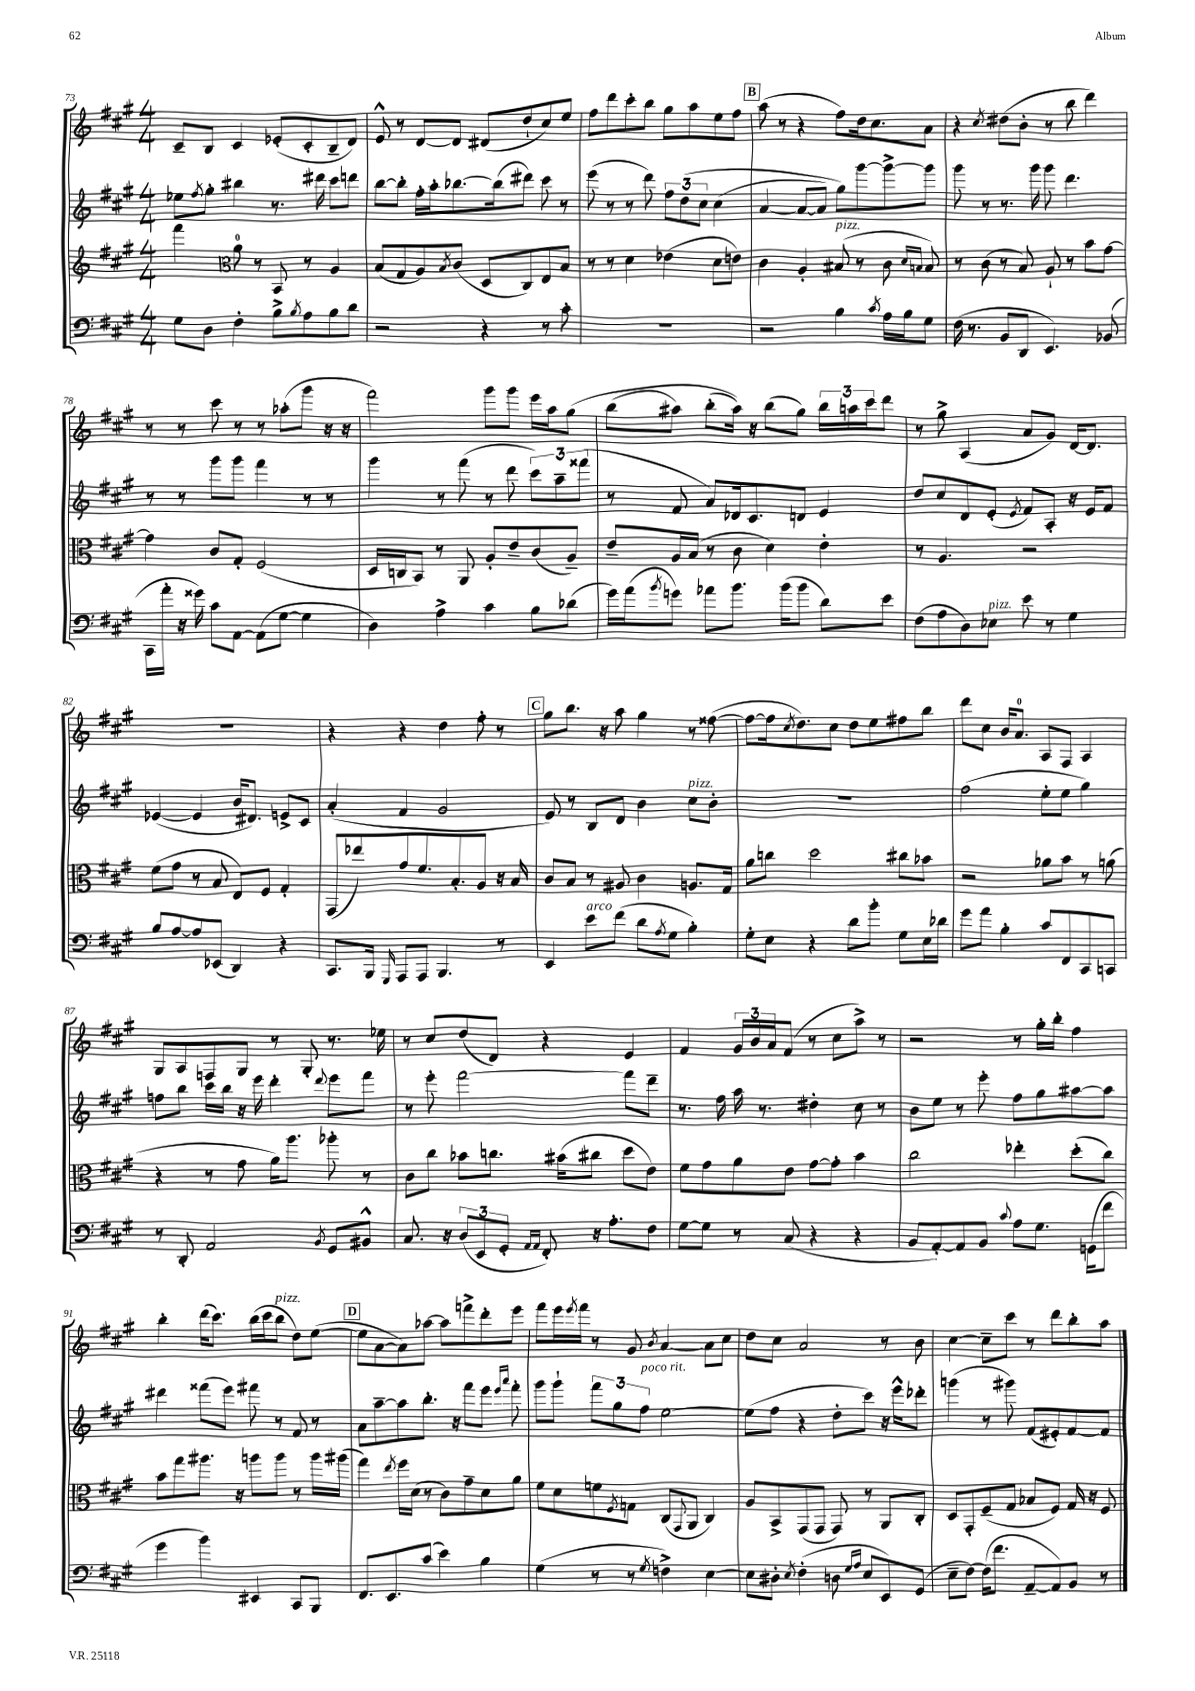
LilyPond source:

<<
\new StaffGroup <<
\new Staff = "s0" {
    \clef treble \key a \major \numericTimeSignature \time 4/4
    cis'8-- b8 cis'4 ees'8-.( cis'8-. b8-- d'8) |
    e'8-^ r8 d'8~ d'8 dis'8( d''8-! cis''8) e''8 |
    fis''8 d'''8 cis'''8-. b''8 gis''8 a''8 e''8 fis''8 |
    \mark \markup { \box "B" } a''8( r8 r4 fis''8) d''16 cis''8. a'8 |
    r4 \acciaccatura { cis''8 } dis''8( b'8-. r8 b''8 d'''4) |
    r8 r8 cis'''8 r8 r8 aes''8-.( gis'''8 r16 r16 |
    fis'''2) gis'''8 gis'''8 e'''16 a''16 gis''8\( |
    b''8( ais''8) b''8-.( ais''16)\) r16 b''8( gis''8) \tuplet 3/2 { b''16 a''16 cis'''16 } d'''8 |
    r8 gis''8-> a4( a'8 gis'8) d'16~ d'8. |
    R1 |
    r4 r4 d''4 fis''8-. r8 |
    \mark \markup { \box "C" } gis''8 b''8. r16 a''8 gis''4 r8 fisis''8~( |
    fisis''8~ fisis''16 \acciaccatura { cis''8 } d''8.) cis''8 d''8 e''8 fis''8 b''8 |
    d'''8 cis''8 b'16 a'8.-0 a8 fis8 a4 |
    gis8 a8 f8 gis8 r8 gis8-. r8. ees''16 |
    r8 cis''8 d''8( d'8) r4 e'4 |
    fis'4 \tuplet 3/2 { gis'16 b'16 a'16 } fis'8( r8 cis''8 a''8->) r8 |
    r2 r8 gis''16-. b''16-. fis''4 |
    b''4-. d'''16( cis'''8.) b''16( cis'''16 b''8^\markup { \italic "pizz." } d''8) e''8~( |
    \mark \markup { \box "D" } e''8 a'8~ a'8) aes''8~ aes''8 f'''8-> d'''8-. e'''8 |
    fis'''8 e'''16 \acciaccatura { e'''8 } fis'''16 r8 gis'8 \acciaccatura { b'8 } a'4~ a'8 cis''8 |
    d''8 cis''8 a'2 r8 b'8 |
    cis''4~ cis''8-- cis'''8 r8 d'''8 b''8-. a''8 \bar "|." |
}
\new Staff = "s1" {
    \clef treble \key a \major \numericTimeSignature \time 4/4
    ees''8 \acciaccatura { fis''8 } gis''8-. bis''4 r8. dis'''16 cis'''8 d'''8 |
    b''8~ b''8-. fis''16-. a''16-. bes''8.~ bes''16( dis'''8) cis'''8 r8 |
    e'''8( r8 r8 d'''8) \tuplet 3/2 { fis''8 d''8\( cis''8 } cis''4( |
    \mark \markup { \box "B" } a'4~ a'8~ a'8) gis''8\) gis'''8~ gis'''8~-> gis'''8 |
    gis'''8 r8 r8. gis'''16 gis'''8 d'''4. |
    r8 r8 gis'''8 gis'''8 fis'''4 r8 r8 |
    gis'''4 r8 fis'''8( r8 d'''8 \tuplet 3/2 { cis'''8) a''8-- fisis'''8( } |
    r8 fis'8 a'8) des'16 cis'8. d'8 e'4 |
    d''8 cis''8 d'8 e'8-.( \acciaccatura { e'8 } fis'8) a8-. r16 e'16 fis'8 |
    ees'4~( ees'4 b'16 dis'8.) e'8-> cis'8 |
    a'4-.( fis'4 gis'2 |
    \mark \markup { \box "C" } e'8) r8 b8 d'8 b'4 cis''8^\markup { \italic "pizz." } b'8-. |
    R1 |
    fis''2( e''8-. e''8 gis''4) |
    f''8 b''8 cis'''16 b''16 r16 e'''16 d'''4-. \appoggiatura { d'''8 } e'''8 fis'''8 |
    r8 e'''8-. fis'''2~ fis'''8 d'''8-- |
    r8. fis''16 a''16 r8. dis''4-. cis''8 r8 |
    b'8 e''8 r8 e'''8-. fis''8 gis''8 ais''8~ ais''8 |
    dis'''4 fisis'''8( e'''8) fis'''8 r8 fis'8 r8 |
    \mark \markup { \box "D" } a'8 a''8~-- a''8 b''8.-. r16 fis'''8 e'''8 \grace { e'''16 a'''16 } fis'''8-. |
    gis'''8 gis'''8-! \tuplet 3/2 { fis'''8 gis''8 fis''8^\markup { \italic "poco rit." } } e''2~ |
    e''8( fis''8 r4 d''8-. cis'''8) r16 e'''16-^ des'''8-. |
    g'''4( r8 gis'''8) fis'8( eis'8-.) fis'8~ fis'8 \bar "|." |
}
\new Staff = "s2" {
    \clef treble \key a \major \numericTimeSignature \time 4/4
    fis'''4 \clef alto a'8-0 r8 b,8 r8 a4 |
    b8( gis8 a8) \acciaccatura { b8 } cis'8( d8 cis8) e8 b8 |
    r8 r8 d'4 ees'4( d'8 e'8) |
    \mark \markup { \box "B" } cis'4 a4-. bis8^\markup { \italic "pizz." }( r8 cis'8 \grace { d'16 b16 } b8) |
    r8 cis'8( r8 b8) a8-! r8 b'8 gis'8~ |
    gis'4 cis'8 gis8-. fis2( |
    d16 c16 b,8) r8 a,8 a8-. e'8-- cis'8( a8--) |
    e'8-- a16 b16( r8 cis'8 d'4) e'4-. |
    r8 a4. r2 |
    fis'8( gis'8 r8 b8 e8) fis8 gis4-. |
    gis,8( ees''8) gis'8 fis'8. b8.-. a8 r16 b16 |
    \mark \markup { \box "C" } cis'8 b8 r8 ais8 cis'4 a8. gis16 |
    a'8 c''8 d''2 cis''8 bes'8 |
    r2 aes'8 b'8 r8 a'8( |
    r4 r8 gis'8 a'16) a''8. aes''8-. r8 |
    cis'8 cis''8 bes'8 c''8. bis'16( cis''8 d''8 e'8) |
    fis'8 gis'8 a'8 e'8 gis'8~ gis'8-. b'4 |
    cis''2 ees''4-. d''8-.( cis''8) |
    b'8 gis''8 ais''8. r16 a''8 a''8 r8 a''16 ais''16( |
    \mark \markup { \box "D" } gis''4) \acciaccatura { e''8 } fis''16 d'16( r8 cis'8) gis'8-- d'8 a'8 |
    fis'8 d'8 f'8 \acciaccatura { fis8 } g8 cis8( \appoggiatura { gis,8 } a,8 cis4) |
    a8 b,8-> gis,8( gis,8 gis,8) r8 a,8 cis8-. |
    d8 gis,8-. fis8--( gis8 bes8 fis8) gis16 r16 fis8 \bar "|." |
}
\new Staff = "s3" {
    \clef bass \key a \major \numericTimeSignature \time 4/4
    gis8 d8 fis4-. b8-> \acciaccatura { b8 } a8 b8 d'8 |
    r2 r4 r8 cis'8-. |
    R1 |
    \mark \markup { \box "B" } r2 b4 \acciaccatura { cis'8 } a16 b16 gis8 |
    fis16( r8. b,8 d,8 e,4.) bes,8( |
    cis,16 a'16-. r16 gisis'16) cis'8 a,8~ a,8( gis8~ gis4 |
    d4) a4-> cis'4 b8 des'8( |
    gis'16) a'16( \acciaccatura { b'8 } g'8) aes'8 b'8. b'16( b'8 d'8) e'8 |
    fis8( a8 d8) ees8^\markup { \italic "pizz." } e'8 r8 gis4 |
    b8 a8~ a8 ees,8( d,4) r4 |
    cis,8. b,,16 \grace { gis,,16 } a,,8 a,,8 b,,4. r8 |
    \mark \markup { \box "C" } e,4 e'8^\markup { \italic "arco" } fis'8( d'8 \acciaccatura { a8 } gis8 b4-.) |
    gis8-. e8 r4 d'8 b'8-. gis8 e16 des'16 |
    gis'8 a'8 b4-. cis'8 fis,8 cis,8 c,8 |
    r8 d,8-. a,2 \acciaccatura { b,8 } gis,8 bis,8-^ |
    cis8. r16 \tuplet 3/2 { d8( e,8 gis,8-. } \grace { a,16 a,16 } fis,8-.) r16 a8.-. fis8 |
    gis8~ gis8 r8 cis8( r4 r4 |
    b,8 a,8~-.) a,8 b,8 \appoggiatura { cis'8 } a8 gis8. g,16( fis'8 |
    gis'4 b'4) eis,4 cis,8 b,,8 |
    \mark \markup { \box "D" } fis,8. e,8. cis'8( e'4) b4 |
    gis4( r8 r8 \acciaccatura { gis8 } f4->) e4~ |
    e8 dis8-. \acciaccatura { e8 } fis4-.( d8 \grace { gis16 a16 } e8 e,8) gis,8( |
    e8-- fis8~) fis16( fis'8. a,8~-- a,8) b,8 r8 \bar "|." |
}
>>
>>
\layout { \context { \Score currentBarNumber = #73 } }
